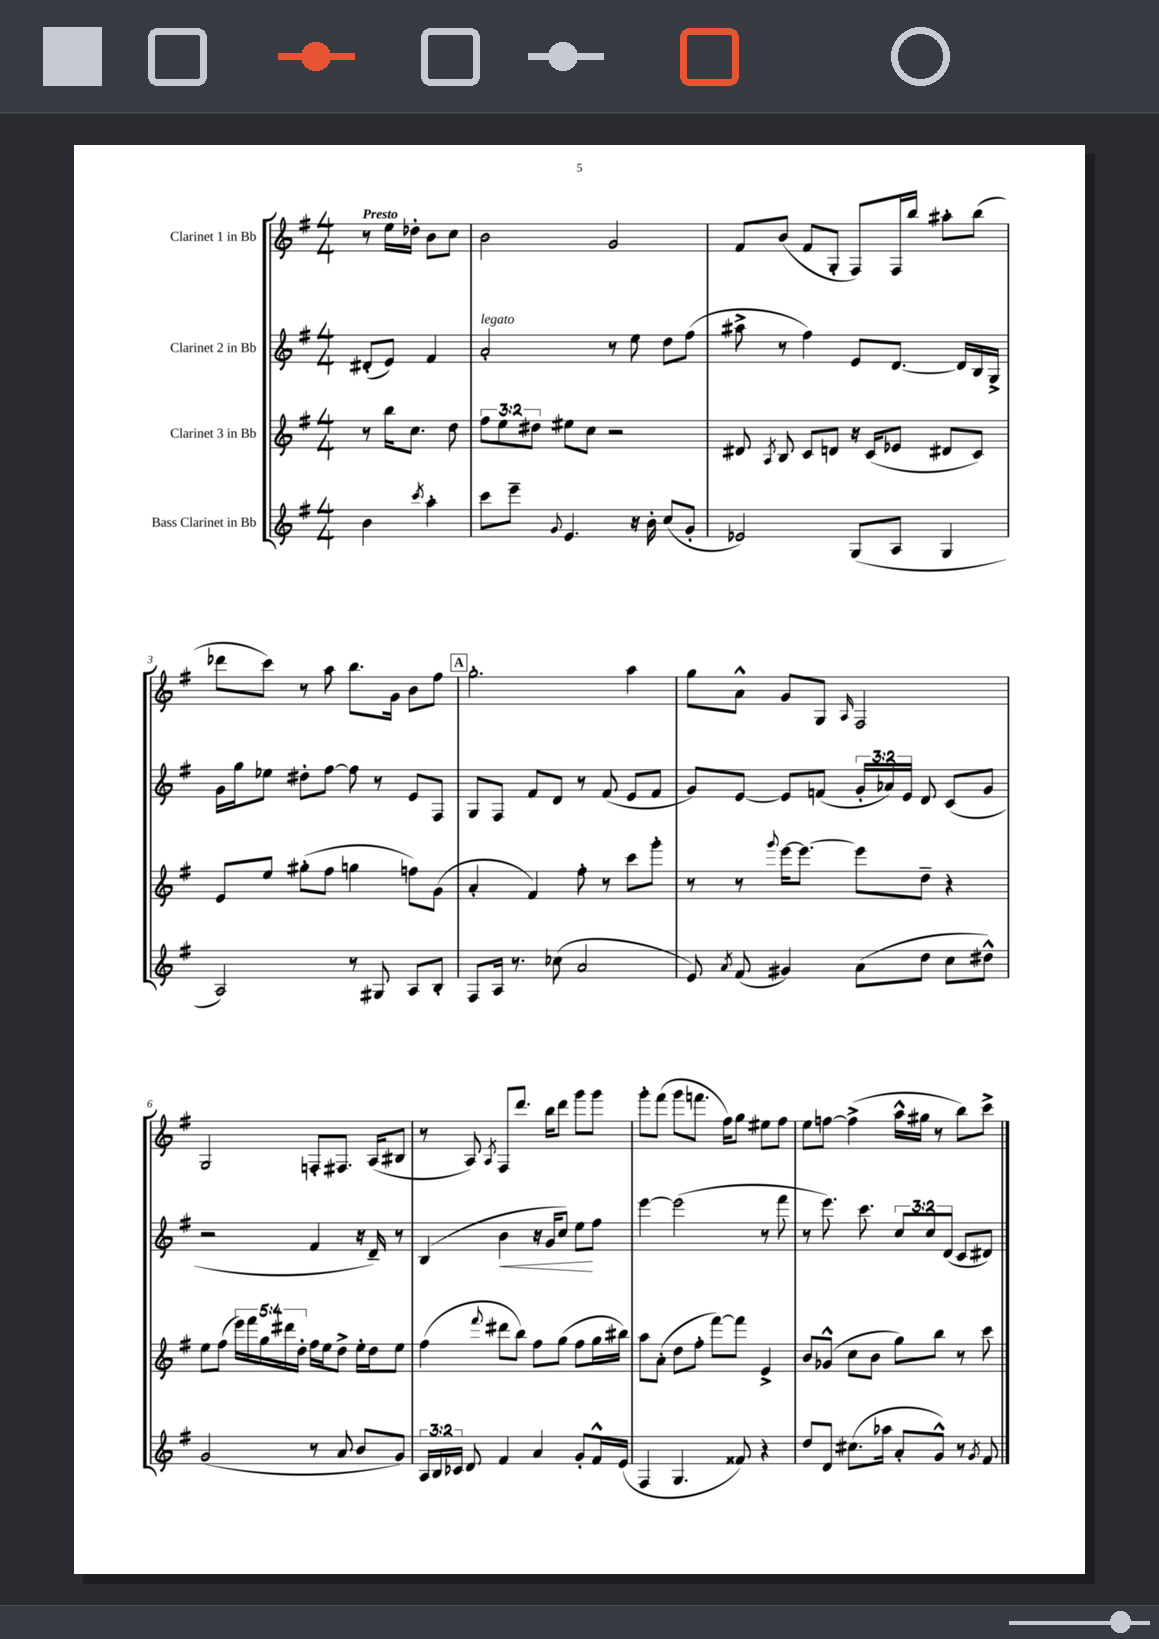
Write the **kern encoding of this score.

**kern	**kern	**kern	**dynam	**kern
*part4	*part3	*part2	*part2	*part1
*staff4	*staff3	*staff2	*staff2	*staff1
*I"Bass Clarinet in Bb	*I"Clarinet 3 in Bb	*I"Clarinet 2 in Bb	*	*I"Clarinet 1 in Bb
*clefG2	*clefG2	*clefG2	*	*clefG2
*k[f#]	*k[f#]	*k[f#]	*	*k[f#]
*M4/4	*M4/4	*M4/4	*	*M4/4
=	=	=	=	=
!	!	!	!	!LO:TX:a:B:t=Presto
4b\	8r	(8d#X'/L	.	8r
.	16bb\KL	8e/J)	.	16ee\LL
.	8.cc\J	.	.	16dd-X'\JJ
8qccc/	.	.	.	.
4aa'\	.	4f#/	.	8b\L
.	8dd\	.	.	8cc\J
=1	=1	=1	=1	=1
!	!	!LO:TX:a:i:t=legato	!	!
8ccc\L	12ff#\L	2a'/	.	2b\
.	12ee\	.	.	.
8eee~\J	.	.	.	.
.	12dd#X\J	.	.	.
8qqg/	.	.	.	.
4.e/	8ee#X\L	.	.	.
.	8cc\J	.	.	.
.	2r	8r	.	2g/
16r	.	8ee\	.	.
16b'\	.	.	.	.
(8cc/L	.	8dd\L	.	.
8g'/J	.	(8ff#\J	.	.
=2	=2	=2	=2	=2
2e-X/)	8d#X/	8aa#X^\	.	8f#/L
.	8qA/	.	.	.
.	8B/	8r	.	(8b/J
.	8c/L	4ff#\)	.	8f#/L
.	8dn/J	.	.	8G'/J
(8G/L	16r	8e/L	.	8F#/L)
.	(16c/KL	.	.	.
8A/J	8e-X/J	[8.d/J	.	16F#/L
.	.	.	.	16bb/JJ
4G/	8d#X/L	.	.	8aa#X'\L
.	.	16d/LL]	.	.
.	8c/J)	16B/	.	(8bb\J
.	.	16G^/JJ	.	.
!!LO:LB:g=z
=3	=3	=3	=3	=3
2A/)	8e/L	16g\LL	.	8ddd-X\L
.	.	16gg\J	.	.
.	8ee/J	8ee-X\J	.	8ccc\J)
.	(8gg#X'\L	8dd#X'\L	.	8r
.	8ff#\J	[8ff#\J	.	8aa\
8r	4ggn\	8ff#\]	.	8.bb\L
8G#X/	.	8r	.	.
.	.	.	.	16g\Jk
8A/L	8ffn\L)	8e/L	.	8b\L
8B'/J	(8g\J	8F#/J	.	8ff#\J
!!LO:REH:place=s1:t=A
=4	=4	=4	=4	=4
8F#/L	4a'/	8G/L	.	2.gg'\
16A/Jk	.	8F#/J	.	.
8.r	.	.	.	.
.	4f#/)	8f#/L	.	.
(8cc-X\	.	8d/J	.	.
2a/	8ff#'\	8r	.	.
.	8r	(8f#/	.	.
.	8ccc\L	8e/L	.	4aa\
.	8ggg'\J	8f#/J	.	.
=5	=5	=5	=5	=5
8e/)	8r	8g/L)	.	8gg\L
8qa/	.	.	.	.
(8f#/	8r	[8e/J	.	8a^^\J
.	8qqggg/	.	.	.
4g#X/)	[16eee\KL	8e/L]	.	8g/L
.	8.eee\J_	.	.	.
.	.	(8fn/J	.	8G/J
.	.	.	.	16qqA/
(8a\L	8eee\L]	24g'/LL	.	2F#/
.	.	24a-X/)	.	.
.	.	24e/JJ	.	.
8dd\J	8dd~\J	8d/	.	.
8cc\L	4r	(8c/L	.	.
8dd#X^^\J)	.	8g/J	.	.
!!LO:LB:g=z
=6	=6	=6	=6	=6
(2g/	8ee\L	2r	.	2G/
.	(8ff#\J	.	.	.
.	20eee\LL)	.	.	.
.	20fff#\	.	.	.
.	20gg\	.	.	.
.	20ddd#X\	.	.	.
.	20dd'\JJ	.	.	.
8r	16ff#\LL	4f#/	.	8Fn'/L
.	16ee\J	.	.	.
8a/	8dd^\J	.	.	8.F#X/J
8b/L	16ee'\LL	16r	.	.
.	16dd\J	16d~/)	.	(16A/KL
8g/J)	8ee\J	8r	.	8B#X/J
=7	=7	=7	=7	=7
24A/LL	(4ff#\	(4B/	.	8r
24B/	.	.	.	.
24c-X/JJ	.	.	.	.
8d/	.	.	.	8A/)
.	8qqfff#/	.	.	8qA/
!	!	!	!LO:HP:b	!
4f#/	8ddd#X\L	4b\	<	8F#/L
.	8bb\J)	.	.	8.ddd/J
4a/	8ff#\L	16r	.	.
.	.	16g/KL	.	16bb\KL
.	(8gg\J	8cc/J)	.	8ddd\J
8g'/L	8ff#\L	8ee\L	.	8ggg\L
16f#^^/L	16gg\L	8ff#\J	[	8ggg\J
(16e/JJ	16bb#X\JJ)	.	.	.
=8	=8	=8	=8	=8
4F#/	8aa\L	[4eee\	.	8ggg'\L
.	(8a'\J	.	.	(8fff#\J
4.G/	8dd\L	(2eee\]	.	8ggg\L
.	8ff#'\J	.	.	8.fffn\J
.	[8fff#\L)	.	.	.
.	.	.	.	16ff#\KL)
8f##X/)	8fff#\J]	.	.	8gg\J
4r	4e^/	8r	.	8ee#X\L
.	.	8fff#\	.	8ff#\J
=9	=9	=9	=9	=9
8dd/L	8b/L	8r	.	8ee\L
8d/J	(8g-X^^/J	8.eee\)	.	[8ffn\J
(8.cc#X\L	8cc\L	.	.	(4ff^\]
.	.	8.ccc\	.	.
.	8b\J	.	.	.
16aa-X\Jk	.	.	.	.
8a'/L	8gg\L)	12cc/L	.	16aa^^\LL
.	.	.	.	16gg#X\JJ
.	.	12cc/	.	.
8g^^/J)	8bb\J	.	.	8r
.	.	(12d/J	.	.
8r	8r	8c/L	.	8bb\L)
8qg/	.	.	.	.
8f#/	8ccc\	8d#X/J)	.	8ccc^\J
==	==	==	==	==
*-	*-	*-	*-	*-
